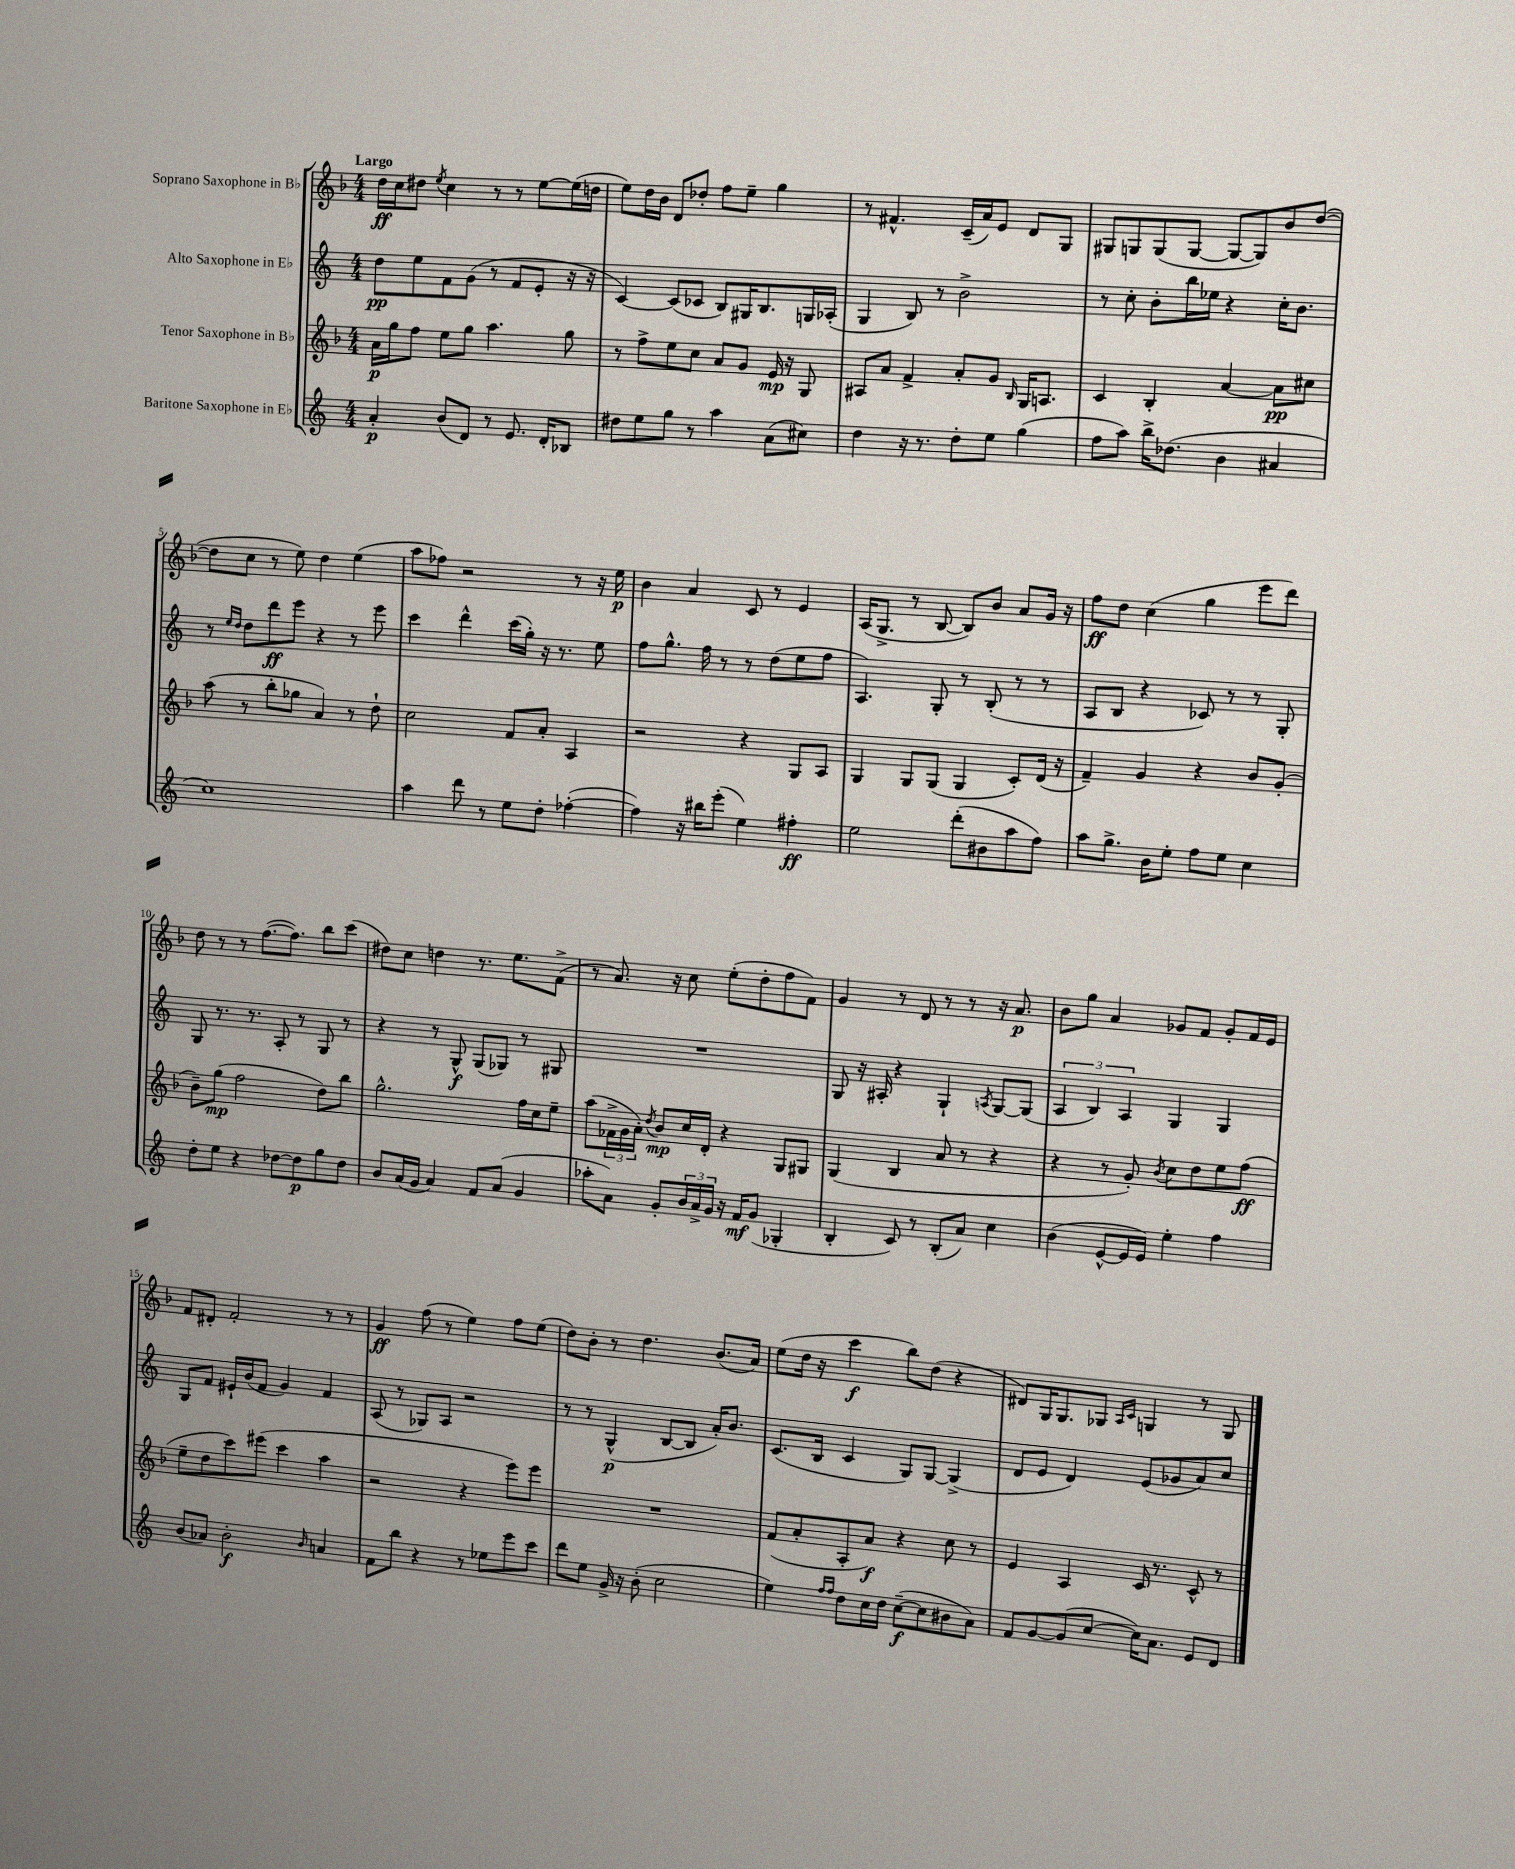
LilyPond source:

<<
\new StaffGroup <<
\new Staff = "s0" \with { instrumentName = "Soprano Saxophone in Bb" } {
    \clef treble \key f \major \numericTimeSignature \time 4/4 \tempo "Largo"
    d''16\ff c''16 dis''8 \acciaccatura { e''8 } c''4 r8 r8 e''8~ e''16( d''16 |
    e''8) d''16 bes'16 d'8 des''8-. f''8 e''8-- g''4 |
    r8 fis'4.-^ c'16--( a'16) e'8 d'8 g8 |
    gis8 g8 g8( g8~ g8~ g8) bes'8 d''8~( |
    d''8 c''8 r8 e''8) d''4 e''4( |
    a''8 fes''8) r2 r8 r16 e''16\p |
    bes'4 a'4 c'8 r8 e'4 |
    a16( g8.-> r8 bes8~ bes8) bes'8 a'8 g'16 r16 |
    f''8\ff d''8 c''4( g''4 e'''8 d'''8) |
    d''8 r8 r8 f''8.~( f''8.) bes''8 c'''8( |
    dis''8) c''8 d''4 r8. e''8. f'8->( |
    r8 a'8.) r16 c''8 e''8-.( d''8-. f''8 f'8) |
    g'4 r8 d'8 r8 r8 r16 a'8.\p |
    bes'8 g''8 a'4 ges'8 f'8 ges'8-. f'16 e'16 |
    f'8 dis'8-. f'2-. r8 r8 |
    g'4\ff f''8( r8 e''4) f''8 e''8( |
    d''8) bes'8-. r8 d''4. bes'8.( a'16) |
    e''8( d''16 r16 c'''4\f bes''8) d''8( r4 |
    dis'8) g16 g8. ges8 \grace { a16 c'16 } g4 r8 g8 \bar "|." |
}
\new Staff = "s1" \with { instrumentName = "Alto Saxophone in Eb" } {
    \clef treble \key c \major \numericTimeSignature \time 4/4
    d''8\pp e''8 f'8 g'8( r8 f'8 e'8-. r16 r16 |
    c'4~) c'8( ces'8 b8) gis16 b8. g16 aes16-.( |
    g4 b8) r8 b'2-> |
    r8 c''8-. b'8-. b''16 ees''16 r4 c''16-. b'8. |
    r8 \grace { e''16 d''16 } d''8 d'''8\ff e'''8 r4 r8 e'''8 |
    c'''4 d'''4-^ c'''16( g''16-.) r16 r8. e''8 |
    f''8 g''8.-^ f''16 r8 r8 d''8( e''8 f''8 |
    a4.) g8-. r8 b8-.( r8 r8 |
    a8 b8 r4 ces'8) r8 r8 g8-. |
    g8 r8. r8. a8-. r8 g8 r8 |
    r4 r8 g8-^\f g8( ges8) r8 gis8 |
    R1 |
    g8 r16 ais16-. r4 g4-! \acciaccatura { a8 } g8~ g8( |
    \tuplet 3/2 { a4 b4) a4 } g4 g4 |
    g8 f'8 eis'16-! b'16( f'8 g'4) f'4 |
    a8( r8 ges8) a8 r2 |
    r8 r8 g4-^\p( b8~ b8 a'16-.) b'8. |
    c'8.( b16 c'4 g8) g8~ g4->( |
    d'8 e'8 d'4) e'8( ges'8 a'8) c''8 \bar "|." |
}
\new Staff = "s2" \with { instrumentName = "Tenor Saxophone in Bb" } {
    \clef treble \key f \major \numericTimeSignature \time 4/4
    a'16\p g''16 f''8 e''8 g''8 a''4. g''8 |
    r8 f''8-> e''8 c''8 a'8 g'8 e'16\mp r16 g8 |
    ais8 a'8 f'4-> a'8-. g'8 \grace { bes16 } g16 a8. |
    c'4 bes4-. a'4~ a'8\pp cis''8 |
    a''8( r8 bes''8-. ges''8 a'4) r8 d''8-! |
    c''2 f'8 a'8-. a4 |
    r2 r4 g8 a8 |
    g4 g8 g8( g4 c'8-.) d'16( r16 |
    f'4--) g'4 r4 bes'8 g'8-.( |
    bes'8--) g''8\mp( f''2 d''8) bes''8 |
    g''2.-^ f''16 c''16 e''8-- |
    a''8( \tuplet 3/2 { fes'16-> g'16 a'16-.) } \acciaccatura { d''8 } bes'8\mp c''16 d'16-. r4 g8 gis8 |
    g4( bes4 a'8 r8 r4 |
    r4 r8 g'8-.) \acciaccatura { bes'8 } c''8 d''8 e''8 f''8\ff( |
    e''8-- d''8 c'''8) eis'''8( c'''4 a''4 |
    r2 r4 e'''8) e'''8 |
    R1 |
    f'8( a'8-. a8-. a'8\f) r4 c''8 r8 |
    e'4 a4 c'16 r8. c'8-^ r8 \bar "|." |
}
\new Staff = "s3" \with { instrumentName = "Baritone Saxophone in Eb" } {
    \clef treble \key c \major \numericTimeSignature \time 4/4
    a'4-.\p b'8( d'8) r8 e'8. d'16-. bes8 |
    dis''8 e''8 g''8 r8 a''4 a'8( cis''8) |
    d''4 r16 r8. d''8-. e''8 g''4( |
    f''8 a''8) b''16-> des''8.( b'4 ais'4 |
    c''1) |
    a''4 d'''8 r8 e''8 d''8-. fes''4~-.( |
    fes''4) r16 bis''16 e'''8-.( e''4) fis''4-.\ff |
    e''2 d'''8-.( bis'8 a''8 f''8) |
    a''8 g''8.-> b'16 e''8-. f''8 e''8 c''4 |
    d''8-. e''8 r4 des''8~ des''8\p g''8 des''8 |
    b'8 a'16( g'16 a'4) f'8 a'8( g'4 |
    aes''8-. a'8) g'8-. \tuplet 3/2 { b'16 a'16-> g'16 } r16 f'16\mf g'8( ges4-. |
    b4-. c'8) r8 b8-.( a'8) c''4 |
    b'4( e'8~-^ e'16 e'16) e''4-. f''4 |
    b'8( aes'8) b'2-.\f \grace { b'16 } a'4 |
    f'8 b''8 r4 r8 ees''8 e'''8 c'''8 |
    d'''8 e''8 g'16-> r16 b'8-.( c''2 |
    e''4) \grace { f''16 f''16 } d''8 c''16 d''16 c''8~--\f( c''8 bis'8 a'8) |
    f'8 g'8~ g'8( c''8~ c''16) a'8. e'8 d'8 \bar "|." |
}
>>
>>
